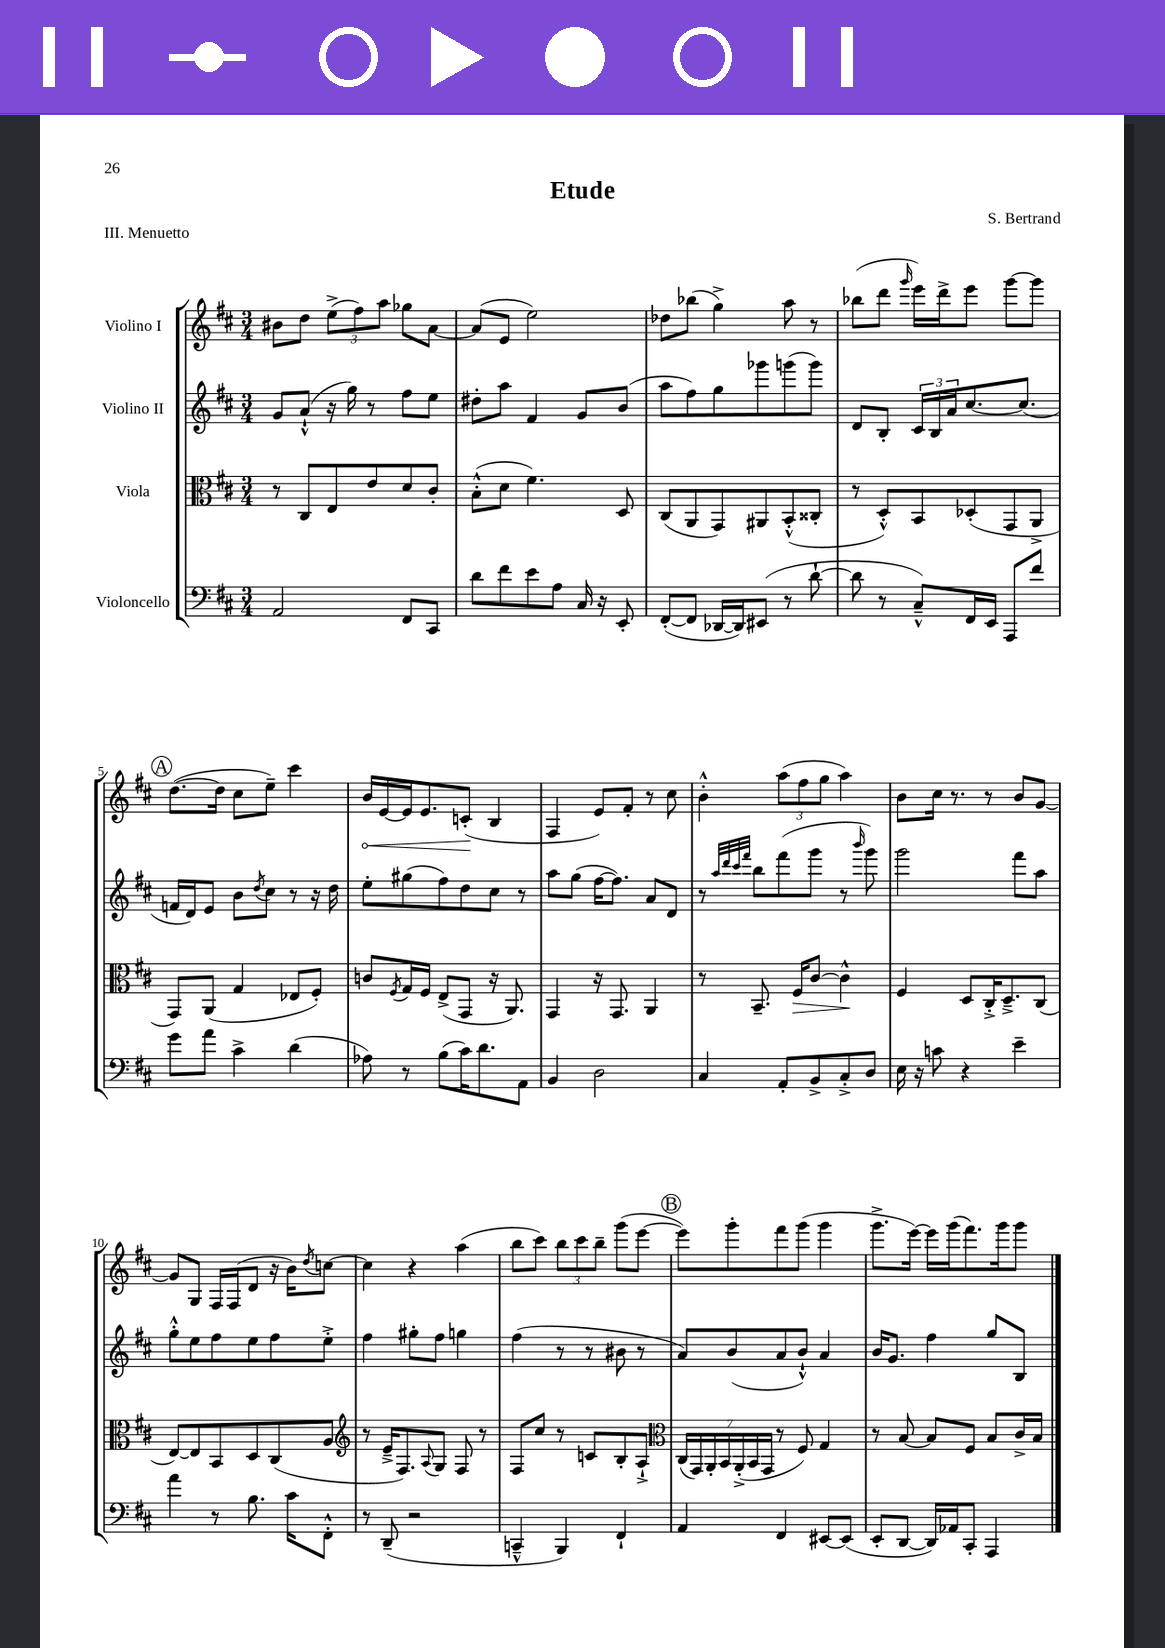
\header { title = "Etude" composer = "S. Bertrand" piece = "III. Menuetto" }
<<
\new StaffGroup <<
\new Staff = "s0" \with { instrumentName = "Violino I" } {
    \clef treble \key d \major \numericTimeSignature \time 3/4
    bis'8 d''8 \tuplet 3/2 { e''8->( fis''8) a''8 } ges''8 a'8~ |
    a'8( e'8 e''2) |
    des''8 bes''8( g''4->) a''8 r8 |
    bes''8( d'''8 \grace { g'''16 } e'''16) d'''16-> e'''8 g'''8~ g'''8 |
    \mark \markup { \circle "A" } d''8.~( d''16 cis''8 e''8--) cis'''4 |
    \once \override Hairpin.circled-tip = ##t b'16\< e'16~ e'16 e'8. c'8-.\!( b4 |
    fis4 e'8) fis'8-. r8 cis''8 |
    b'4-.-^ \tuplet 3/2 { a''8( fis''8 g''8 } a''4) |
    b'8 cis''16 r8. r8 b'8 g'8~ |
    g'8 g8 fis16 fis16( d'8 r16 b'16) \acciaccatura { d''8 } c''8~ |
    c''4 r4 a''4( |
    b''8 cis'''8) \tuplet 3/2 { b''8 cis'''8 b''8-- } g'''8( e'''8~ |
    \mark \markup { \circle "B" } e'''8) g'''8-. fis'''8 g'''8( g'''4 |
    g'''8.-> e'''16~) e'''16 g'''16( fis'''8.) g'''16 g'''8 \bar "|." |
}
\new Staff = "s1" \with { instrumentName = "Violino II" } {
    \clef treble \key d \major \numericTimeSignature \time 3/4
    g'8 a'8-!-^( r16 g''16) r8 fis''8 e''8 |
    dis''8-. a''8 fis'4 g'8 b'8( |
    a''8 fis''8) g''8 ges'''8 g'''8( g'''8) |
    d'8 b8-. \tuplet 3/2 { cis'16 b16 a'16 } cis''8.~ cis''8.( |
    \mark \markup { \circle "A" } f'16 d'16) e'8 b'8 \acciaccatura { d''8 } cis''8 r8 r16 d''16 |
    e''8-. gis''8( fis''8) d''8 cis''8 r8 |
    a''8 g''8( fis''16~ fis''8.) a'8 d'8 |
    r8 \grace { a''32 d'''32 cis'''32 fis'''32 } b''8 fis'''8( g'''8 r8 \grace { b'''16 } g'''8) |
    g'''2 fis'''8 a''8 |
    g''8-.-^ e''8 fis''8 e''8 fis''8 e''8-.-> |
    fis''4 gis''8-. fis''8 g''4 |
    fis''4( r8 r8 bis'8 r8 |
    \mark \markup { \circle "B" } a'8) b'8( a'8 b'8-!-^) a'4 |
    b'16 g'8. fis''4 g''8 b8 \bar "|." |
}
\new Staff = "s2" \with { instrumentName = "Viola" } {
    \clef alto \key d \major \numericTimeSignature \time 3/4
    r8 cis8 e8 e'8 d'8 cis'8-. |
    b8-.-^( d'8 fis'4.) d8 |
    cis8( a,8 g,8) ais,8 b,8-.-^( cisis8-. |
    r8 d8-.-^) b,8 des8-.( g,8 a,8-> |
    \mark \markup { \circle "A" } g,8) a,8( g4 ees8 fis8-.) |
    c'8 \acciaccatura { fis8 } g16 fis16 e8->( g,8 r16 a,8.) |
    g,4 r16 g,8. a,4 |
    r8 b,8.-- fis16\> cis'8~ cis'4-^\! |
    fis4 d8 cis16-.-> d8.---> cis8( |
    e8~) e8 b,8 d8 cis8( a8 |
    \clef treble r8 e'16---> fis8.) \appoggiatura { a8 } g8 fis8 r8 |
    fis8 cis''8 r8 c'8 b8-. a8-!-> |
    \mark \markup { \circle "B" } \clef alto \tuplet 7/4 { cis16( g,16) a,16-. b,16 a,16-.->( b,16 g,16 } r8 fis8) g4 |
    r8 b8~ b8 fis8 b8 cis'16-> b16 \bar "|." |
}
\new Staff = "s3" \with { instrumentName = "Violoncello" } {
    \clef bass \key d \major \numericTimeSignature \time 3/4
    a,2 fis,8 cis,8 |
    d'8 fis'8 e'8 a8 cis16 r16 e,8-. |
    fis,8~-.( fis,8 des,16~ des,16) eis,8( r8 d'8~-! |
    d'8 r8 cis8---^) fis,16 e,16 a,,8 fis'8 |
    \mark \markup { \circle "A" } g'8 a'8 cis'4-> d'4( |
    aes8) r8 b8( cis'16) d'8. a,8 |
    b,4 d2 |
    cis4 a,8-. b,8-> cis8-.-> d8 |
    e16 r16 c'8 r4 e'4-- |
    a'4 r8 b8. cis'16 fis,8-.-^ |
    r8 d,8--( r2 |
    c,4---^ b,,4) fis,4-! |
    \mark \markup { \circle "B" } a,4 fis,4 eis,8~ eis,8( |
    e,8-. d,8~ d,16) aes,16 cis,8-. a,,4 \bar "|." |
}
>>
>>
